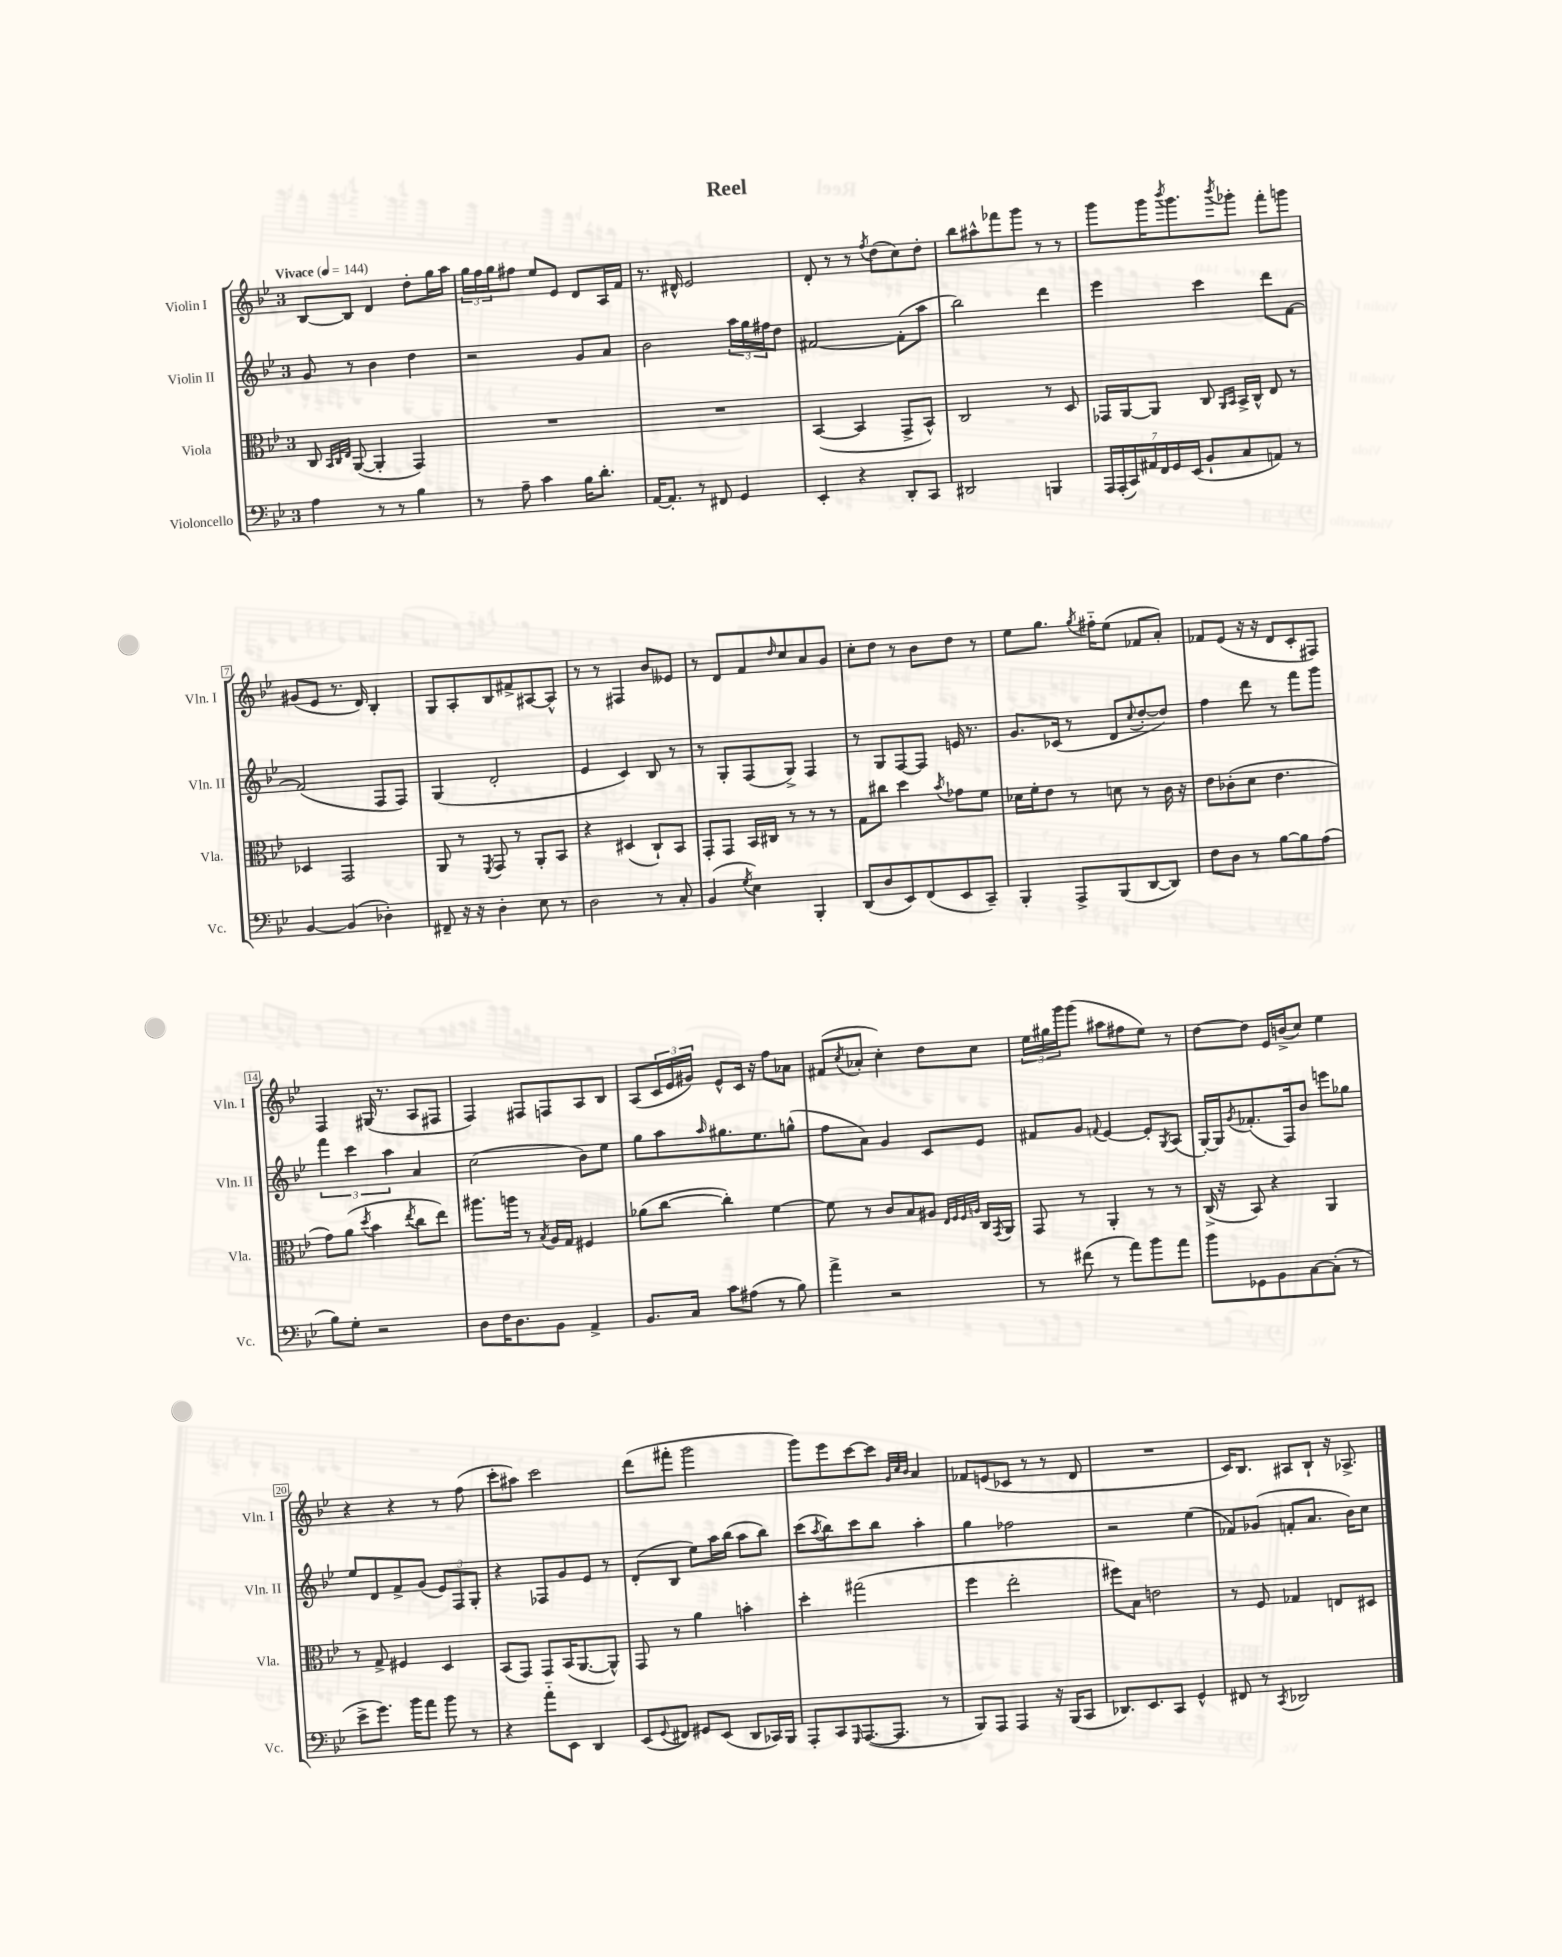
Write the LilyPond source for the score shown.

\header { title = "Reel" }
<<
\new StaffGroup <<
\new Staff = "s0" \with { instrumentName = "Violin I" shortInstrumentName = "Vln. I" } {
    \clef treble \key bes \major \once \override Staff.TimeSignature.style = #'single-digit \time 3/4 \tempo "Vivace" 4 = 144
    bes8~ bes8 d'4 d''8-. g''16 a''16 |
    \tuplet 3/2 { g''16 f''16 g''16 } fis''8 ees''8 ees'8 d'8 a16 f'16 |
    r8. dis'16-^ ees'2 |
    d'8-. r8 r8 \acciaccatura { f''8 } d''8( c''8) d''8-. |
    bes''8 ais''8-^ fes'''8 g'''8 r8 r8 |
    g'''8 g'''16 \acciaccatura { bes'''8 } g'''8. \acciaccatura { bes'''8 } ges'''8-. f'''8-. g'''8 |
    gis'8( ees'8 r8. d'16) bes4-. |
    g8 a8-. bes8 fis'8-> ais8~ ais8-^ |
    r8 r8 fis4 bes'8 eeses'8 |
    r8 d'8 f'8 \grace { d''16 } c''8 a'8 g'8 |
    c''8-. d''8 r8 bes'8 d''8 r8 |
    ees''8 g''8. \acciaccatura { g''8 } fis''16-_ ees''8( fes'8 a'8-.) |
    fes'8 ees'8( r16 r16 d'8 c'8-. fis8) |
    f4 gis16( r8. a8 fis8 |
    f4) fis8 f8 a8 bes8 |
    a8( \tuplet 3/2 { c'16 ees'16 gis'16) } ees'8-^ c'16 r16 f''8 aes'8 |
    fis'8( \acciaccatura { c''8 } aes'8-. c''4-.) d''8 c''8 |
    \tuplet 3/2 { ees''16 gis''16 g'''16 } g'''8( ais''8 fis''8 ees''8) r8 |
    d''8~ d''8 ees'16 b'16->( c''8) ees''4 |
    r4 r4 r8 f''8( |
    c'''8-. ais''8) c'''2 |
    d'''8( fis'''8-. g'''2 |
    g'''8) ees'''8 c'''8~ c'''8 \grace { g'32 c''32 bes'32 } a'4 |
    fes'8 e'8( ces'8 r8 r8 d'8 |
    R2. |
    c'16) bes8. ais8 bes8-! r16 aes8.-> \bar "|." |
}
\new Staff = "s1" \with { instrumentName = "Violin II" shortInstrumentName = "Vln. II" } {
    \clef treble \key bes \major \once \override Staff.TimeSignature.style = #'single-digit \time 3/4
    g'8 r8 bes'4 d''4 |
    r2 g'8 a'8 |
    bes'2 \tuplet 3/2 { a''16 g''16 fis''16 } d''8 |
    fis'2~ fis'8-.( a''8 |
    bes''2) d'''4 |
    ees'''4 c'''4 d'''8 f'8~ |
    f'2( f8 f8) |
    g4( d'2-. |
    ees'4 c'4) bes8 r8 |
    r8 g8-. f8( g8->) f4 |
    r8 g8 f8~ f8 e'16 r8. |
    g'8. ces'16( r8 d'8 \appoggiatura { c''8 } d''8~-. d''8) |
    f''4 d'''8 r8 f'''8 g'''8 |
    \tuplet 3/2 { f'''4 c'''4 a''4 } a'4 |
    c''2( bes'8) ees''8 |
    g''8 a''8 \grace { a''16 } gis''8. ees''8. g''8-^( |
    f''8 a'8) g'4 c'8 ees'8 |
    fis'8 g'8 \appoggiatura { f'8 } ees'4~ ees'8-. \acciaccatura { g8 } a8( |
    g16~-.) g16 \acciaccatura { g'8 } fes'8.-.( f16) bes'8 e'''8 ges''8 |
    ees''8 d'8 f'8-> g'8( \tuplet 3/2 { ees'8) f8 g8-. } |
    r4 fes8 g'8 ees'8 r8 |
    d'8-.( bes8 ees''8) a''16 bes''16( a''8 bes''8) |
    c'''8( \acciaccatura { a''8 } bes''8) c'''8 bes''8 a''4-. |
    g''4 fes''2 |
    r2 ees''4( |
    fes'8) ges'8( f'8-. a'8. bes'16) c''8 \bar "|." |
}
\new Staff = "s2" \with { instrumentName = "Viola" shortInstrumentName = "Vla." } {
    \clef alto \key bes \major \once \override Staff.TimeSignature.style = #'single-digit \time 3/4
    c8 \grace { bes,32 c32 ees32 } a,8~( a,4-. g,4) |
    R2. |
    R2. |
    bes,4~( bes,4 g,8-> bes,8-^) |
    c2 r8 d8 |
    ges,16 a,16~ a,8 c8 \grace { a,16 bes,16 } bes,16-> c16-^ ees8 r8 |
    des4 g,2 |
    a,8 r8 \acciaccatura { f,8 } g,8 r8 a,8-. bes,8 |
    r4 dis4( c8-!) bes,8 |
    g,8-. g,8 bes,16 cis16 r8 r8 r8 |
    g8 cis''8 d''4 \acciaccatura { bes'8 } ges'8 f'8 |
    des'16 f'16-. ees'8 r8 d'8 r8 c'16 r16 |
    ees'8 ces'8-.( d'8 ees'4. |
    g'8) a'8( \acciaccatura { d''8 } bes'4 \acciaccatura { ees''8 } c''8 ees''8) |
    ais''8. a''16 r8 \acciaccatura { bes8 } a16 g16 fis4 |
    aes'8( c''8~ c''4-.) f'4~ |
    f'8 r8 c'8 bes8 ais8 \grace { ees32 f32 f32 a32 } c16 \acciaccatura { g,8 } a,16 |
    g,8 r8 a,4-. r8 r8 |
    c16->( r16 bes,8) r4 a,4 |
    r8 g8-> fis4 d4 |
    bes,8( g,8) g,8 bes,16( a,8.~ a,8-^) |
    g,8 r8 a'4 b'4-. |
    d''4-. gis''2( |
    f''4 ees''2-. |
    fis''8) bes8 e'2 |
    r8 f8 ges4 e8 dis8 \bar "|." |
}
\new Staff = "s3" \with { instrumentName = "Violoncello" shortInstrumentName = "Vc." } {
    \clef bass \key bes \major \once \override Staff.TimeSignature.style = #'single-digit \time 3/4
    a4 r8 r8 bes4 |
    r8 a8-- c'4 bes16 d'8.-. |
    a,16~ a,8.-. r8 fis,8 g,4 |
    ees,4-. r4 d,8-. c,8 |
    dis,2 b,,4 |
    \tuplet 7/4 { a,,16 a,,16-.( c,16) ais,16 f,16 g,16 ees,16( } bes,8-! c8 a,8) r8 |
    bes,4~ bes,4( des4-.) |
    fis,8-- r16 r16 d4-. ees8 r8 |
    d2 r8 c8-. |
    bes,4( \acciaccatura { g8 } ees4) bes,,4-. |
    d,8( d8 ees,8) f,8( ees,8 c,8--) |
    bes,,4-. a,,8-> bes,,8( d,8~ d,8) |
    f8 d8 r8 bes8~ bes8 a8( |
    bes8) g8-. r2 |
    d8 f16 d8. bes,8 a,4-> |
    bes,8. c16 c'8 ais8( r8 bes8) |
    a'4-> r2 |
    r8 fis'8( r8 a'8) bes'8 a'8 |
    bes'8 ges,8 bes,8 c8~ c8-.( r8 |
    ees'8-> g'8.) bes'16 a'8 bes'8 r8 |
    r4 a'8-_ ees,8 d,4 |
    ees,8( \appoggiatura { g,8 } fis,8) gis,8 ees,8( d,8 ces,16) bes,,16 |
    a,,8-. c,8 \grace { g,,16 } a,,8.~( a,,8. r8 |
    bes,,8) a,,8 a,,4 r16 bes,,16( c,8 |
    des,8.) ees,8. c,8 g,4-^ |
    fis,8 r8 \acciaccatura { c,8 } des,2 \bar "|." |
}
>>
>>
\layout { \context { \Score \override BarNumber.stencil = #(make-stencil-boxer 0.1 0.3 ly:text-interface::print) } }
